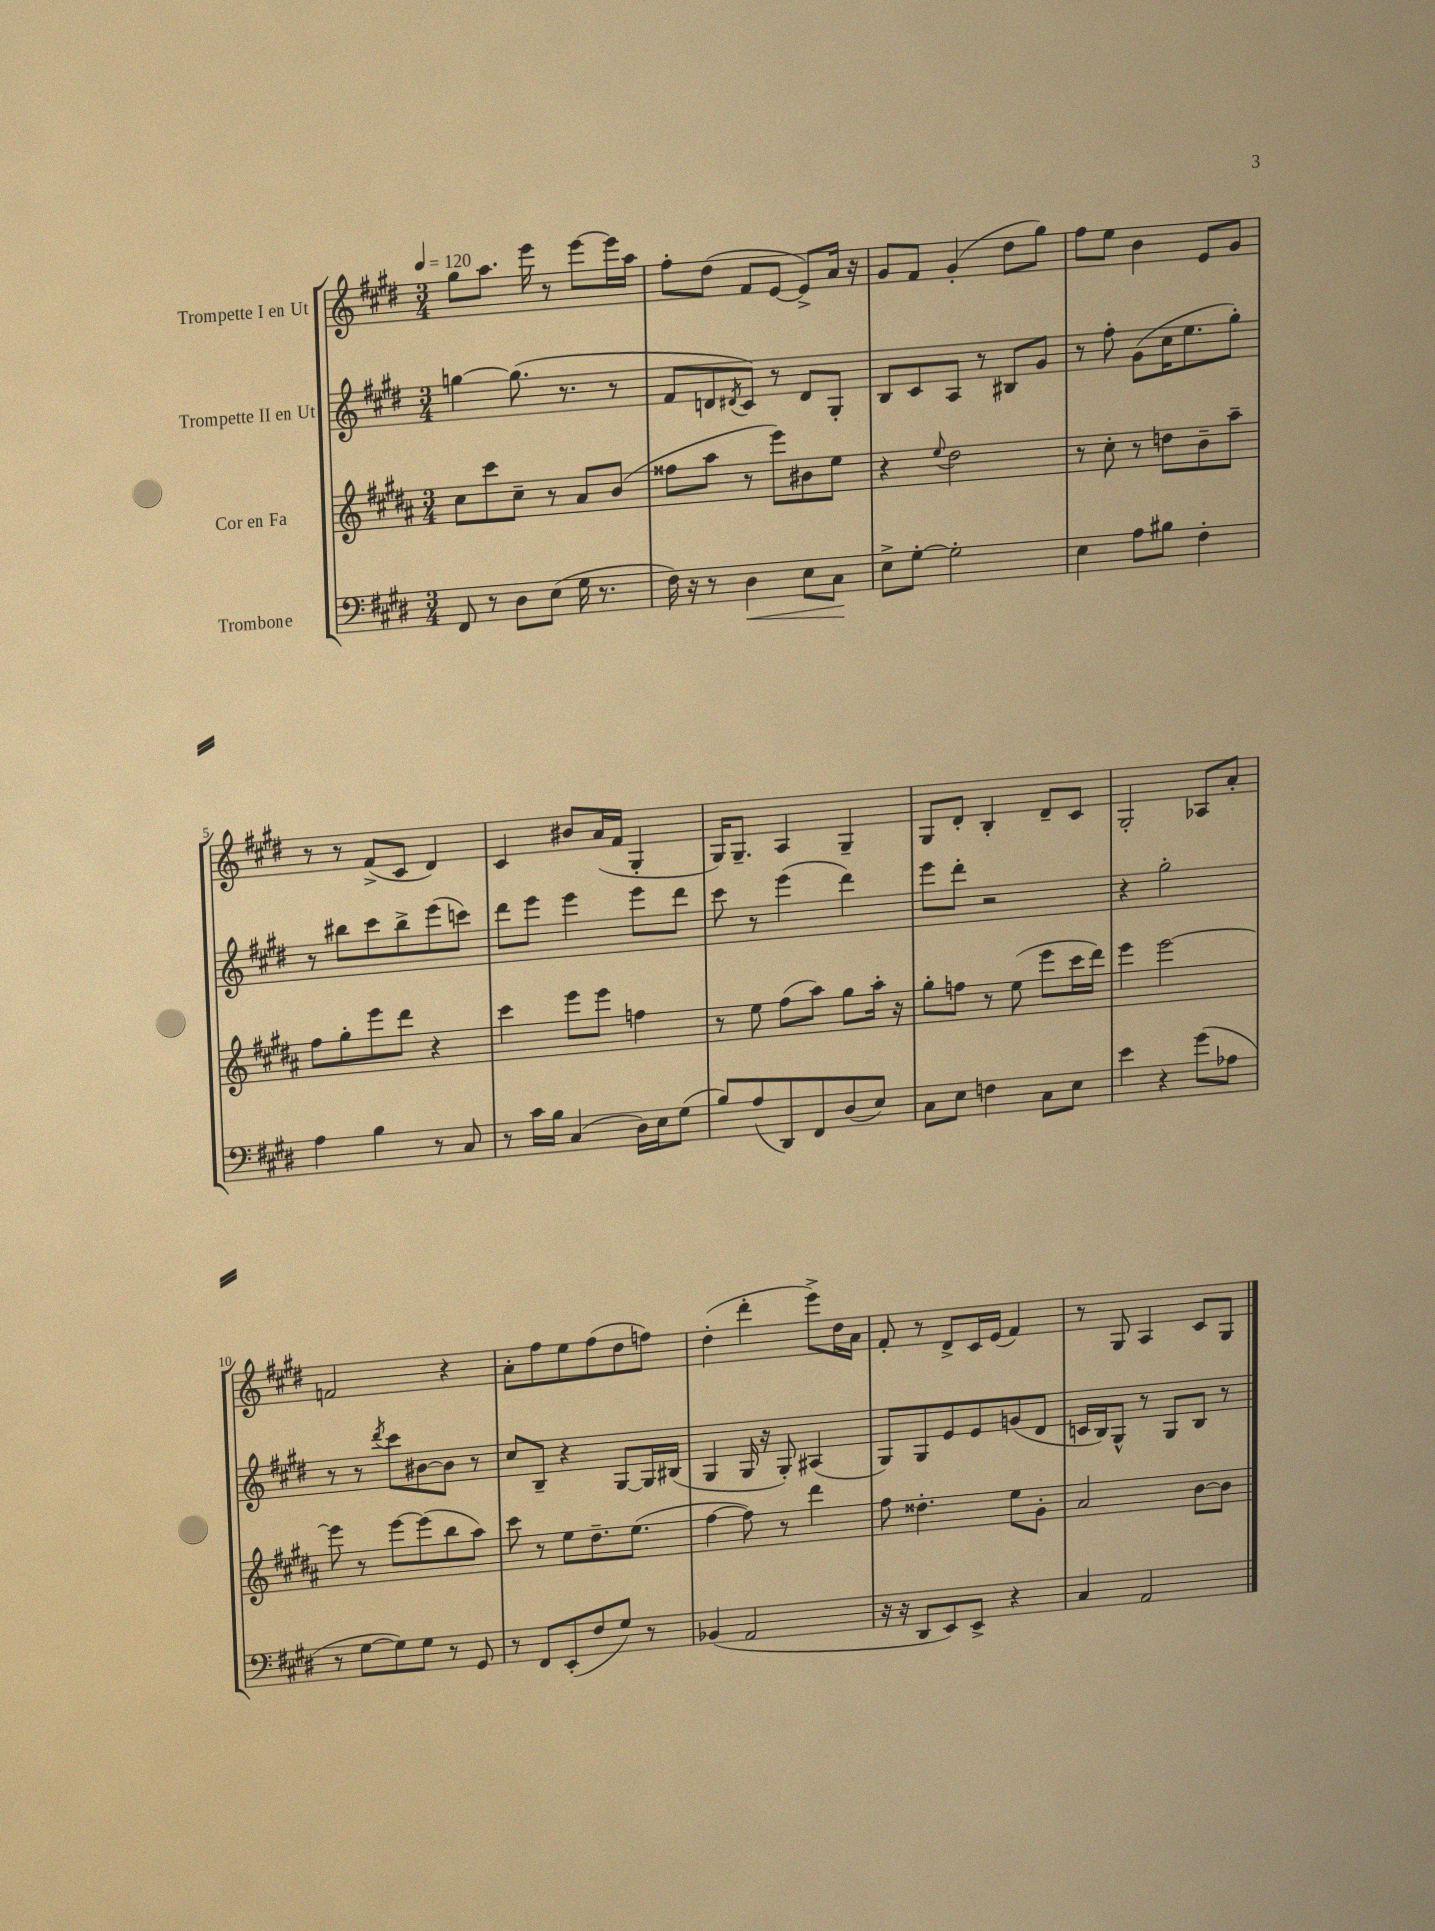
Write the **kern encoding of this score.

**kern	**kern	**kern	**kern
*staff4	*staff3	*staff2	*staff1
*clefF4	*clefG2	*clefG2	*clefG2
*k[f#c#g#d#]	*k[f#c#g#d#a#]	*k[f#c#g#d#]	*k[f#c#g#d#]
*M3/4	*M3/4	*M3/4	*M3/4
*MM120	*MM120	*MM120	*MM120
8FF#/	8cc#\L	[4gg\	8gg#\L
8r	8ccc#\	.	8.aa\J
8D#\L	8cc#~\J	(8.gg\]	.
.	.	.	16eee\
(8E\J	8r	.	8r
.	.	8.r	.
16G#\	8a#/L	.	[8eee\L
8.r	.	.	.
.	(8b/J	8r	16eee\]L
.	.	.	16aa\JJ
=	=	=	=
16F#\)	8ff##\L	8f#/L	8ff#'\L
16r	.	.	.
8r	8aa#\J	8d/	(8dd#\J
.	.	8qd#/	.
4D#\	8r	8c#/J)	8f#/L
.	8eee\L)	8r	[8e/J
8E\L	8b#\	8d#/L	8e^/]L)
8C#\J	8ee\J	8G#'/J	16a/Jk
.	.	.	16r
=	=	=	=
8E^\L	4r	8B/L	8g#/L
[8G#'\J	.	8c#/	8f#/J
.	8qqee/	.	.
2G#'\]	2dd#\	8A/J	(4g#'/
.	.	8r	.
.	.	8B#/L	8dd#\L
.	.	8g#/J	8gg#\J)
=	=	=	=
4E\	8r	8r	8ff#\L
.	8cc#'\	8ff#'\	8ee\J
8A\L	8r	(8g#\L	4b\
8B#\J	8dd\L	16cc#\K	.
.	.	8.ee\	.
4F#'\	8b~\	.	8e/L
.	8aa#~\J	8gg#'\J)	8g#/J
=	=	=	=
4A\	8ff#\L	8r	8r
.	8gg#'\	8bb#\L	8r
4B\	8eee\	8ccc#\	(8f#^/L
.	8ddd#\J	8bb#^\	8c#/J
8r	4r	(8eee\	4d#/)
8C#/	.	8ccc\J)	.
=	=	=	=
8r	4ccc#\	8ddd#\L	4c#/
16c#\LL	.	8eee\J	.
16B\JJ	.	.	.
(4C#/	8eee\L	4eee\	8b#/L
.	8eee\J	.	(16a/L
.	.	.	16f#/JJ
16D#\LL)	4ff\	8eee\L	4G#'/
16E\J	.	.	.
(8G#\J	.	8ddd#\J	.
=	=	=	=
8B/L)	8r	8ccc#\	16G#/LK)
.	.	.	8.G#~/J
(8A/	8ee\	8r	.
8DD#/)	(8ff#\L	(4eee\	4A/
8FF#/	8aa#\J)	.	.
(8D#/	8gg#\L	4ddd#\)	4G#~/
8E/J)	16aa#'\Jk	.	.
.	16r	.	.
=	=	=	=
8C#\L	8gg#'\L	8eee\L	8G#/L
8E\J	8ff\J	8ddd#'\J	8d#'/J
4F\	8r	2r	4B'/
.	(8ee\	.	.
8C#\L	8eee\L	.	8d#~/L
8E\J	16ccc#\L	.	8c#/J
.	16ddd#\JJ)	.	.
=	=	=	=
4e\	4eee\	4r	2G#'/
4r	[2eee\	2gg#'\	.
(8g#\L	.	.	8A-/L
8A-\J	.	.	8a'/J
=	=	=	=
8r	8eee\]	8r	2f/
[8G#\L	8r	8r	.
.	.	8qddd#/	.
8G#\])	[8eee\L	8ccc#\L	.
8G#\J	(8eee\]	[8b#\	.
8r	8bb\	8b#\]J	4r
8GG#/	8aa#\J)	8r	.
=	=	=	=
8r	8ccc#\	8cc#/L	8a'\L
8FF#/L	8r	8B~/J	8ff#\
(8EE'/	8ee\L	4r	8ee\
8F#/	8.dd#~\	.	(8ff#\
8G#/J)	.	[8G#/L	8dd#\
.	(8.ee\J	.	.
8r	.	16G#/]L	8ff\J)
.	.	(16B#/JJ	.
=	=	=	=
(4BB-/	[4ff#\	4G#/	(4dd#'\
2AA/	8ff#\])	16G#/	4ddd#'\
.	.	16r	.
.	8r	8G#'/)	.
.	4ddd#\	(4A#/	8eee^\L)
.	.	.	16dd#\L
.	.	.	16a\JJ
=	=	=	=
16r	8ff#\	8G#/L)	8f#'/
16r	.	.	.
8DD#/L	4.dd##'\	8G#/	8r
8EE/)	.	8e/	8d#^/L
8EE^/J	.	8e/	16c#/L
.	.	.	(16e/JJ
4r	8ee\L	(8g/	4f#/)
.	8g#'\J	8d#/J	.
=	=	=	=
4C#/	2a#/	16c/LL	8r
.	.	16B/J)	.
.	.	8G#^^/J	8G#/
2AA/	.	8r	4A/
.	.	8G#/L	.
.	[8b\L	8B/J	8c#/L
.	8b\]J	8r	8G#/J
==	==	==	==
*-	*-	*-	*-
